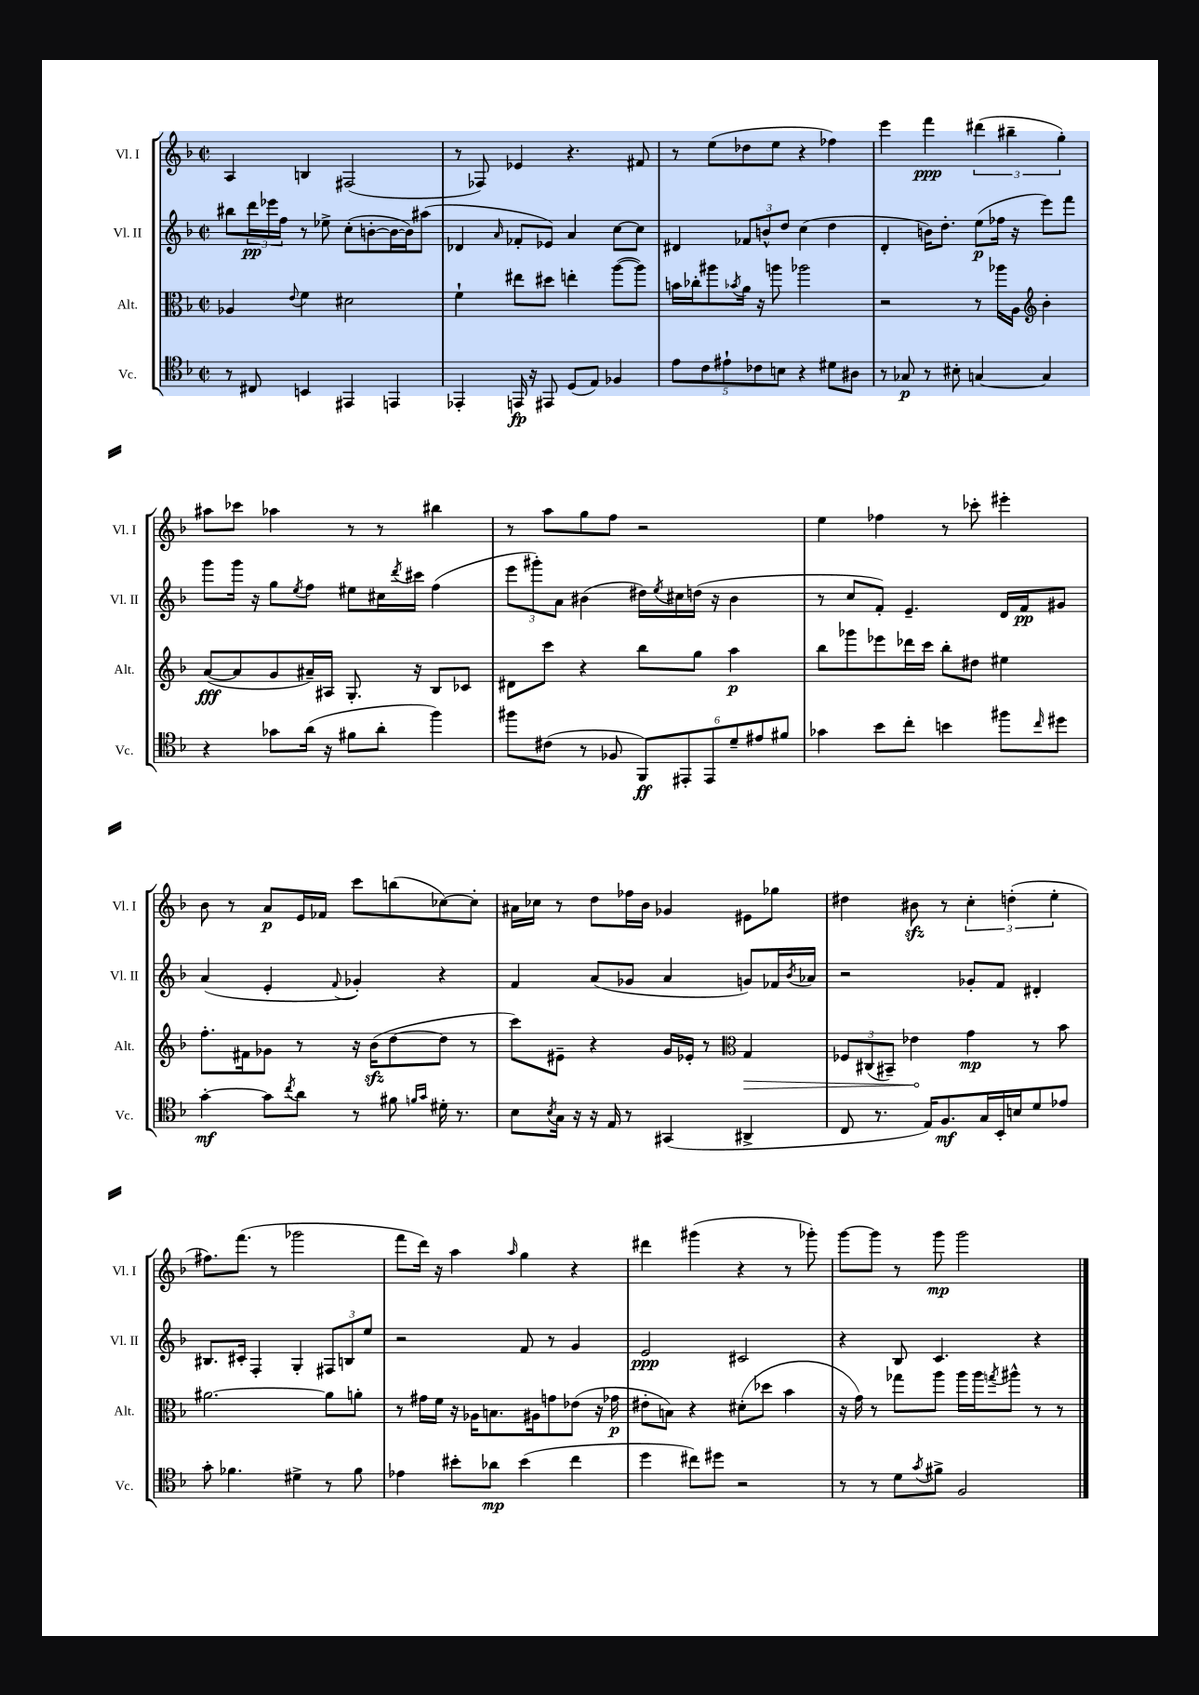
<<
\new StaffGroup <<
\new Staff = "s0" \with { instrumentName = "Vl. I" shortInstrumentName = "Vl. I" } {
    \clef treble \key f \major \defaultTimeSignature \time 2/2
    a4 b4 fis2( |
    r8 fes8) ees'4 r4. fis'8 |
    r8 e''8( des''8 e''8 r4 fes''4) |
    e'''4 f'''4\ppp \tuplet 3/2 { dis'''4( bis''4-- g''4-.) } |
    ais''8 ces'''8 aes''4 r8 r8 bis''4 |
    r8 a''8 g''8 f''8 r2 |
    e''4 fes''4 r8 ces'''8-. eis'''4-. |
    bes'8 r8 a'8\p e'16 fes'16 c'''8 b''8( ces''8~) ces''8-. |
    ais'16 ces''16 r8 d''8 fes''16 bes'16 ges'4 eis'8 ges''8 |
    dis''4 bis'8\sfz r8 \tuplet 3/2 { c''4-. d''4-.( e''4-. } |
    fis''8.) f'''8.( r8 ges'''2 |
    f'''8 d'''16) r16 a''4 \grace { a''16 } g''4 r4 |
    dis'''4 gis'''4( r4 r8 ges'''8-.) |
    g'''8~ g'''8 r8 g'''8\mp g'''2 \bar "|." |
}
\new Staff = "s1" \with { instrumentName = "Vl. II" shortInstrumentName = "Vl. II" } {
    \clef treble \key f \major \defaultTimeSignature \time 2/2
    bis''8 \tuplet 3/2 { d'''16\pp ees'''16 f''16 } r8 ees''8-> c''8-.( b'8~-. b'16~ b'16) ais''8( |
    des'4 \grace { a'16 } fes'8-. ees'8) a'4 c''8~ c''8 |
    dis'4 \tuplet 3/2 { fes'8 b'8-^ d''8 } c''4( d''4 |
    d'4-. b'16) d''8.-. e''8\p( fes''16 r16 e'''8) f'''8 |
    g'''8 g'''16 r16 g''8 \acciaccatura { e''8 } f''8 eis''8 cis''16 \acciaccatura { d'''8 } cis'''16 f''4( |
    \tuplet 3/2 { e'''8 gis'''8-.) a'8 } bis'4( dis''16) \acciaccatura { e''8 } cis''16 d''16( r16 bis'4 |
    r8 c''8 f'8-.) e'4.-- d'16 f'16\pp gis'8 |
    a'4( e'4-. \appoggiatura { f'8 } ges'4-.) r4 |
    f'4 a'8( ges'8 a'4 g'8) fes'16 \acciaccatura { bes'8 } aes'16 |
    r2 ges'8-. f'8 dis'4-. |
    bis8. cis'16-. f4-. g4-. \tuplet 3/2 { fis8 b8 e''8 } |
    r2 f'8 r8 g'4 |
    e'2\ppp cis'2 |
    r4 bes8 c'4. r4 \bar "|." |
}
\new Staff = "s2" \with { instrumentName = "Alt." shortInstrumentName = "Alt." } {
    \clef alto \key f \major \defaultTimeSignature \time 2/2
    aes4 \appoggiatura { e'8 } f'4 dis'2 |
    f'4-! eis''8 dis''8 e''4-. a''8~( a''8) |
    b'16 ces''16-. ais''8 \acciaccatura { bes'8 } a'16 r16 a''8 aes''2 |
    r2 r8 aes''16 a16 \clef treble bes'4-. |
    a'8~\fff( a'8 g'8 ais'16--) ais16 g8.-. r16 bes8 ces'8 |
    dis'8 c'''8 r4 bes''8 g''8 a''4\p |
    bes''8 ges'''8 ees'''8 des'''16 c'''16 bes''8-. dis''8 eis''4 |
    f''8.-. fis'16 ges'8 r8 r16 bes'16\sfz( d''8~ d''8 r8 |
    c'''8) eis'8-- r4 g'16 ees'16-. r8 \clef alto \once \override Hairpin.circled-tip = ##t g4\> |
    \tuplet 3/2 { fes8 cis8( bis,8--) } ees'4\! g'4\mp r8 bes'8 |
    ais'2.~ ais'8 a'8-. |
    r8 gis'16 f'16 r16 aes16 b8. ais16 g'8 ees'8( r16 ges'16\p |
    eis'8-. b8) r4 dis'8-.( des''8 bes'4 |
    r16 g'16) r8 ges''8 a''8 a''16 a''16 \acciaccatura { g''8 } ais''8-^ r8 r8 \bar "|." |
}
\new Staff = "s3" \with { instrumentName = "Vc." shortInstrumentName = "Vc." } {
    \clef tenor \key f \major \defaultTimeSignature \time 2/2
    r8 cis8 b,4 eis,4 e,4 |
    ees,4-. e,16\fp r16 eis,8 d8( e8) fes4 |
    \tuplet 5/4 { e'8 c'8 eis'8-! ces'8 b8 } r4 dis'8 ais8 |
    r8 ges8\p r8 bis8-. g4~ g4 |
    r4 ges'8 a'16( r16 fis'8 a'8-. f''4) |
    fis''8 cis'8( r8 fes8 \tuplet 6/4 { f,8\ff) eis,8-. eis,8 d'8-- eis'8 fis'8 } |
    ges'4 bes'8 c''8-. b'4 fis''8 \grace { c''16 } dis''8 |
    g'4~-.\mf g'8 \acciaccatura { c''8 } a'8 r8 fis'8 \grace { f'16 g'16 } dis'16-. r8. |
    bes8 \acciaccatura { bes8 } g16 r16 r16 e16 r8 gis,4( ais,4-> |
    c8 r8. e16) f8.\mf g16 bes,16-. b16 d'8 ees'8 |
    g'8-. fes'4. dis'4-> r8 fes'8 |
    ees'4 bis'8-. aes'8\mp bis'4( c''4 |
    d''4 cis''8) dis''8 r2 |
    r8 r8 d'8 \acciaccatura { g'8 } fis'8-> f2 \bar "|." |
}
>>
>>
\layout { \context { \Score \remove "Bar_number_engraver" } }
